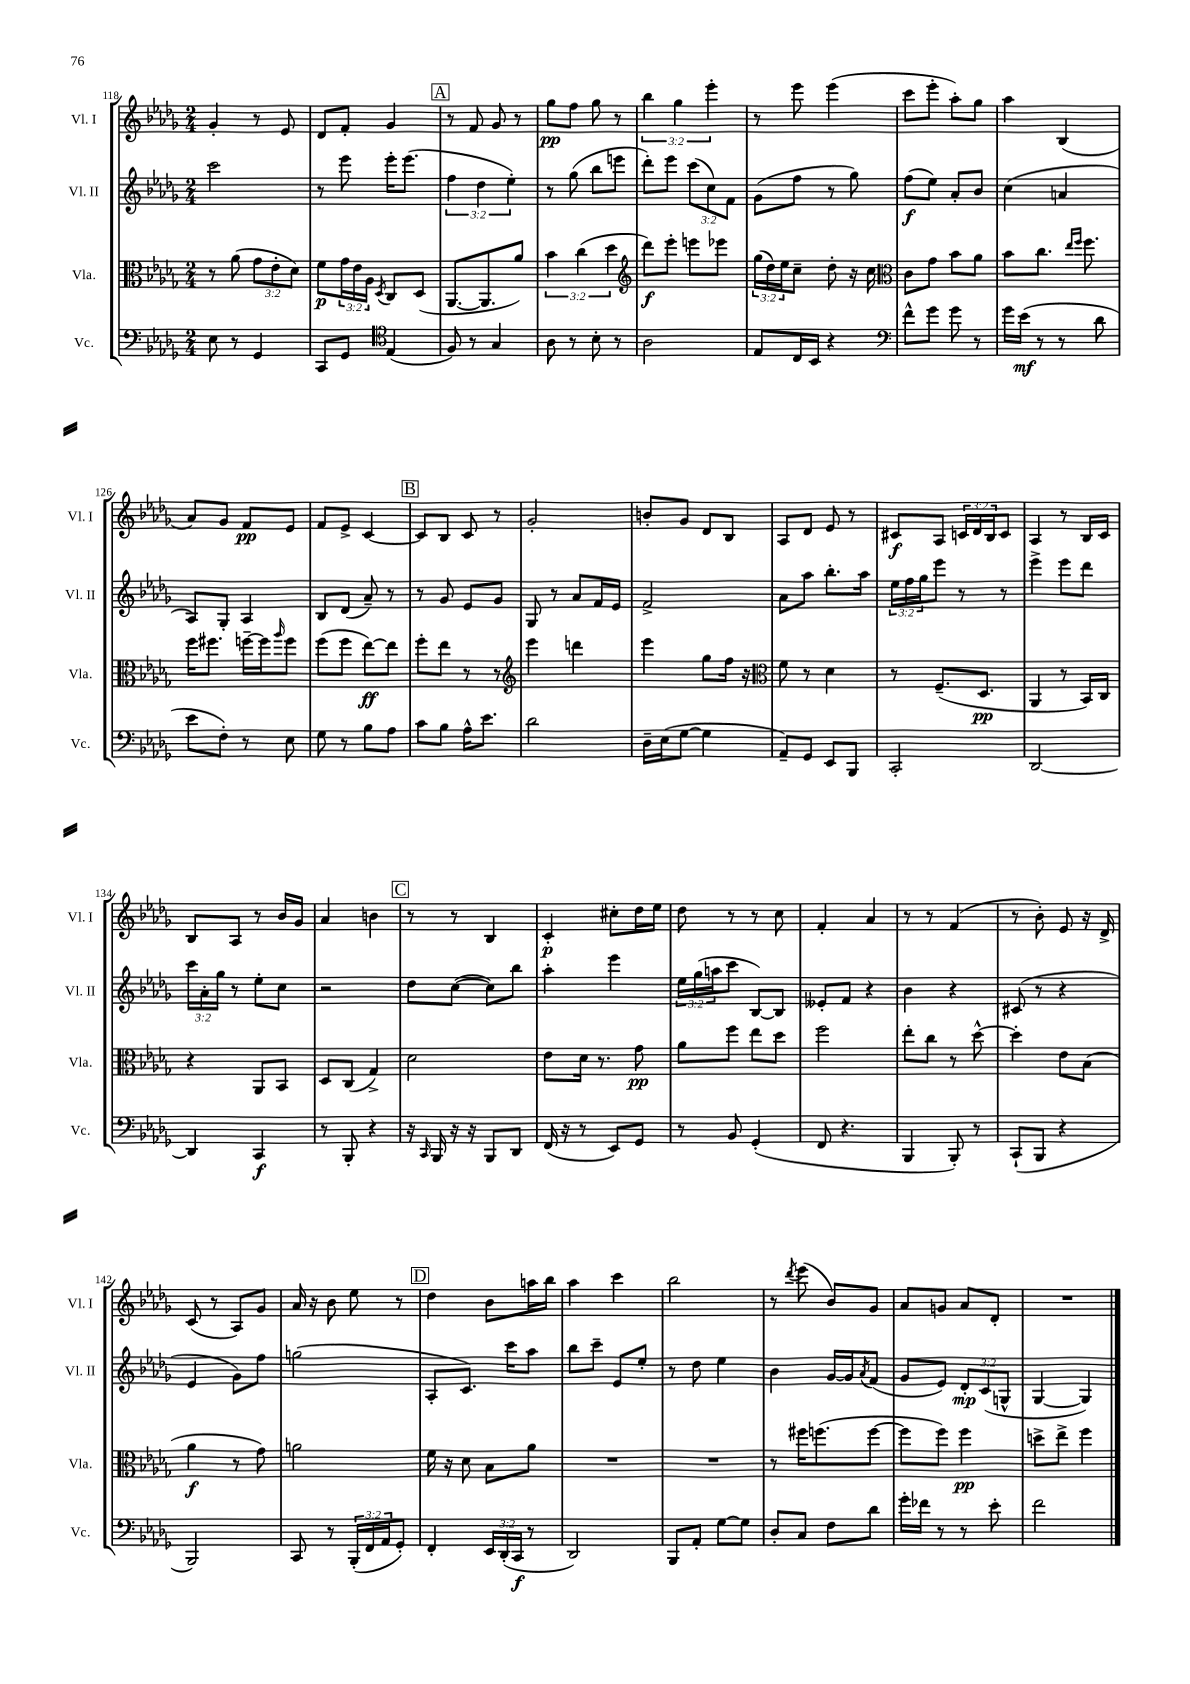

**kern	**kern	**kern	**kern
*staff4	*staff3	*staff2	*staff1
*clefF4	*clefC3	*clefG2	*clefG2
*k[b-e-a-d-g-]	*k[b-e-a-d-g-]	*k[b-e-a-d-g-]	*k[b-e-a-d-g-]
*M2/4	*M2/4	*M2/4	*M2/4
8E-	8r	2ccc	4g-'
8r	(8a-	.	.
4GG-	12g-	.	8r
.	12e-'	.	.
.	.	.	8e-
.	12d-)	.	.
=	=	=	=
8CC	8f	8r	8d-
8GG-	24g-	8eee-	8f'
.	24e-	.	.
.	24A-	.	.
*clefC4	*	*	*
.	8qD-	.	.
(4E-	8C	16eee-'	4g-
.	.	(8.eee-	.
.	(8D-	.	.
=	=	=	=
8F)	[8.AA-	6ff	8r
8r	.	.	8f
.	.	6dd-	.
.	8.AA-]	.	.
4G-	.	.	8g-
.	.	6ee-')	.
.	8a-)	.	8r
=	=	=	=
8A-	6b-	8r	8gg-
8r	.	(8gg-	8ff
.	(6cc	.	.
8B-'	.	8bb-	8gg-
.	6dd-	.	.
8r	.	8eee	8r
=	=	=	=
*	*clefG2	*	*
2A-	8ddd-)	8ddd-')	6bb-
.	8eee-'	8eee-	.
.	.	.	6gg-
.	8eee	(12ccc	.
.	.	12cc)	6eee-'
.	8eee-	.	.
.	.	12f	.
=	=	=	=
8E-	(24gg-	(8g-	8r
.	24dd-)	.	.
.	24ee-	.	.
16C	8cc~	8ff	8eee-
16BB-	.	.	.
4r	8dd-'	8r	(4eee-
.	16r	8gg-)	.
.	16cc	.	.
=	=	=	=
*clefF4	*clefC3	*	*
8f^^	8c	(8ff	8ccc
8g-	8g-	8ee-)	8eee-'
8g-	8b-	8a-'	8aa-')
8r	8a-	8b-	8gg-
=	=	=	=
16g-	8b-	(4cc	4aa-
(16e-	.	.	.
8r	8.cc	.	.
8r	.	4a	(4B-
.	16qqee-	.	.
.	16qqff	.	.
.	8.ff	.	.
8d-	.	.	.
=	=	=	=
8e-	16ff	8A-)	8a-)
.	8.ff#	.	.
8F')	.	8G-'	8g-
8r	[16ff~	4A-	8f
.	16ff]	.	.
.	16qqaa-	.	.
8E-	8ff	.	8e-
=	=	=	=
8G-	(8ff	8B-	8f
8r	8ff	(8d-	8e-^
8B-	[8ee-)	8a-~)	[4c
8A-	8ee-]	8r	.
=	=	=	=
8c	8ff'	8r	8c]
8B-	8ee-	8g-	8B-
16A-^^	8r	8e-	8c
8.e-	.	.	.
.	8r	8g-	8r
=	=	=	=
*	*clefG2	*	*
2d-	4eee-	8G-	2g-'
.	.	8r	.
.	4ddd	8a-	.
.	.	16f	.
.	.	16e-	.
=	=	=	=
16D-~	4eee-	2f^	8b'
(16E-	.	.	.
[8G-	.	.	8g-
4G-]	8gg-	.	8d-
.	16ff	.	8B-
.	16r	.	.
=	=	=	=
*	*clefC3	*	*
8AA-~)	8f	8a-	8A-
8GG-	8r	8aa-	8d-
8EE-	4d-	8.bb-'	8e-
8BBB-	.	.	8r
.	.	16aa-	.
=	=	=	=
2CC'	8r	24ee-	8c#
.	.	24ff	.
.	.	24gg-	.
.	(8.F~	8eee-	8A-
.	.	8r	24c
.	.	.	24d-
.	8.D-	.	.
.	.	.	24B-
.	.	8r	8c
=	=	=	=
[2DD-	4AA-	4eee-^	4A-
.	8r	8eee-	8r
.	16BB-)	8ddd-	16B-
.	16C	.	16c
=	=	=	=
4DD-]	4r	24ccc	8B-
.	.	24a-'	.
.	.	24gg-	.
.	.	8r	8A-
4CC	8AA-	8ee-'	8r
.	8BB-	8cc	16b-
.	.	.	16g-
=	=	=	=
8r	8D-	2r	4a-
8BBB-'	(8C	.	.
4r	4G-^)	.	4b
=	=	=	=
16r	2d-	8dd-	8r
16qqCC	.	.	.
16BBB-	.	.	.
16r	.	([8cc	8r
16r	.	.	.
8BBB-	.	8cc])	4B-
8DD-	.	8bb-	.
=	=	=	=
(16FF	8e-	4aa-'	4c'
16r	.	.	.
8r	16d-	.	.
.	8.r	.	.
8EE-)	.	4eee-	8cc#'
8GG-	8g-	.	16dd-
.	.	.	16ee-
=	=	=	=
8r	8a-	24ee-	8dd-
.	.	(24gg-	.
.	.	24aa	.
8BB-	8ff	8ccc	8r
(4GG-'	8ee-	[8B-)	8r
.	8dd-	8B-]	8cc
=	=	=	=
8FF	2ff	8e--'	4f'
4.r	.	8f	.
.	.	4r	4a-
=	=	=	=
4BBB-	8ee-'	4b-	8r
.	8cc	.	8r
8BBB-')	8r	4r	(4f
8r	[8dd-^^	.	.
=	=	=	=
(8CC`	4dd-']	(8c#	8r
8BBB-	.	8r	8b-')
4r	8e-	4r	8e-
.	(8B-	.	16r
.	.	.	16d-^
=	=	=	=
2BBB-)	4a-	4e-	(8c
.	.	.	8r
.	8r	8g-)	8A-)
.	8g-)	8ff	8g-
=	=	=	=
8CC	2a	(2gg	16a-
.	.	.	16r
8r	.	.	8b-
(24BBB-'	.	.	8ee-
24FF	.	.	.
24AA-	.	.	.
8GG-')	.	.	8r
=	=	=	=
4FF'	16f	8A-'	4dd-
.	16r	.	.
.	8d-	8.c)	.
24EE-	8B-	.	8b-
(24DD-'	.	.	.
.	.	16ccc	.
24CC	.	.	.
8r	8a-	8aa-	16aa
.	.	.	16bb-
=	=	=	=
2DD-)	2r	8bb-	4aa-
.	.	8ccc~	.
.	.	8e-	4ccc
.	.	8ee-'	.
=	=	=	=
8BBB-	2r	8r	2bb-
8AA-'	.	8dd-	.
[8G-	.	4ee-	.
8G-]	.	.	.
=	=	=	=
8D-'	8r	4b-	8r
.	.	.	8qddd-
8C	16ff#	.	(8eee-
.	(8.ff	.	.
8F	.	[16g-	8b-)
.	.	16g-]	.
.	.	8qa-	.
8d-	[8ff	(8f	8g-
=	=	=	=
16g-'	8ff]	8g-	8a-
16f-	.	.	.
8r	8ff)	8e-)	8g
8r	4ff	12d-'	8a-
.	.	(12c	.
8e-'	.	.	8d-'
.	.	12G^^	.
=	=	=	=
2f	8dd^	[4G-	2r
.	8ee-^	.	.
.	4ff	4G-])	.
==	==	==	==
*-	*-	*-	*-
